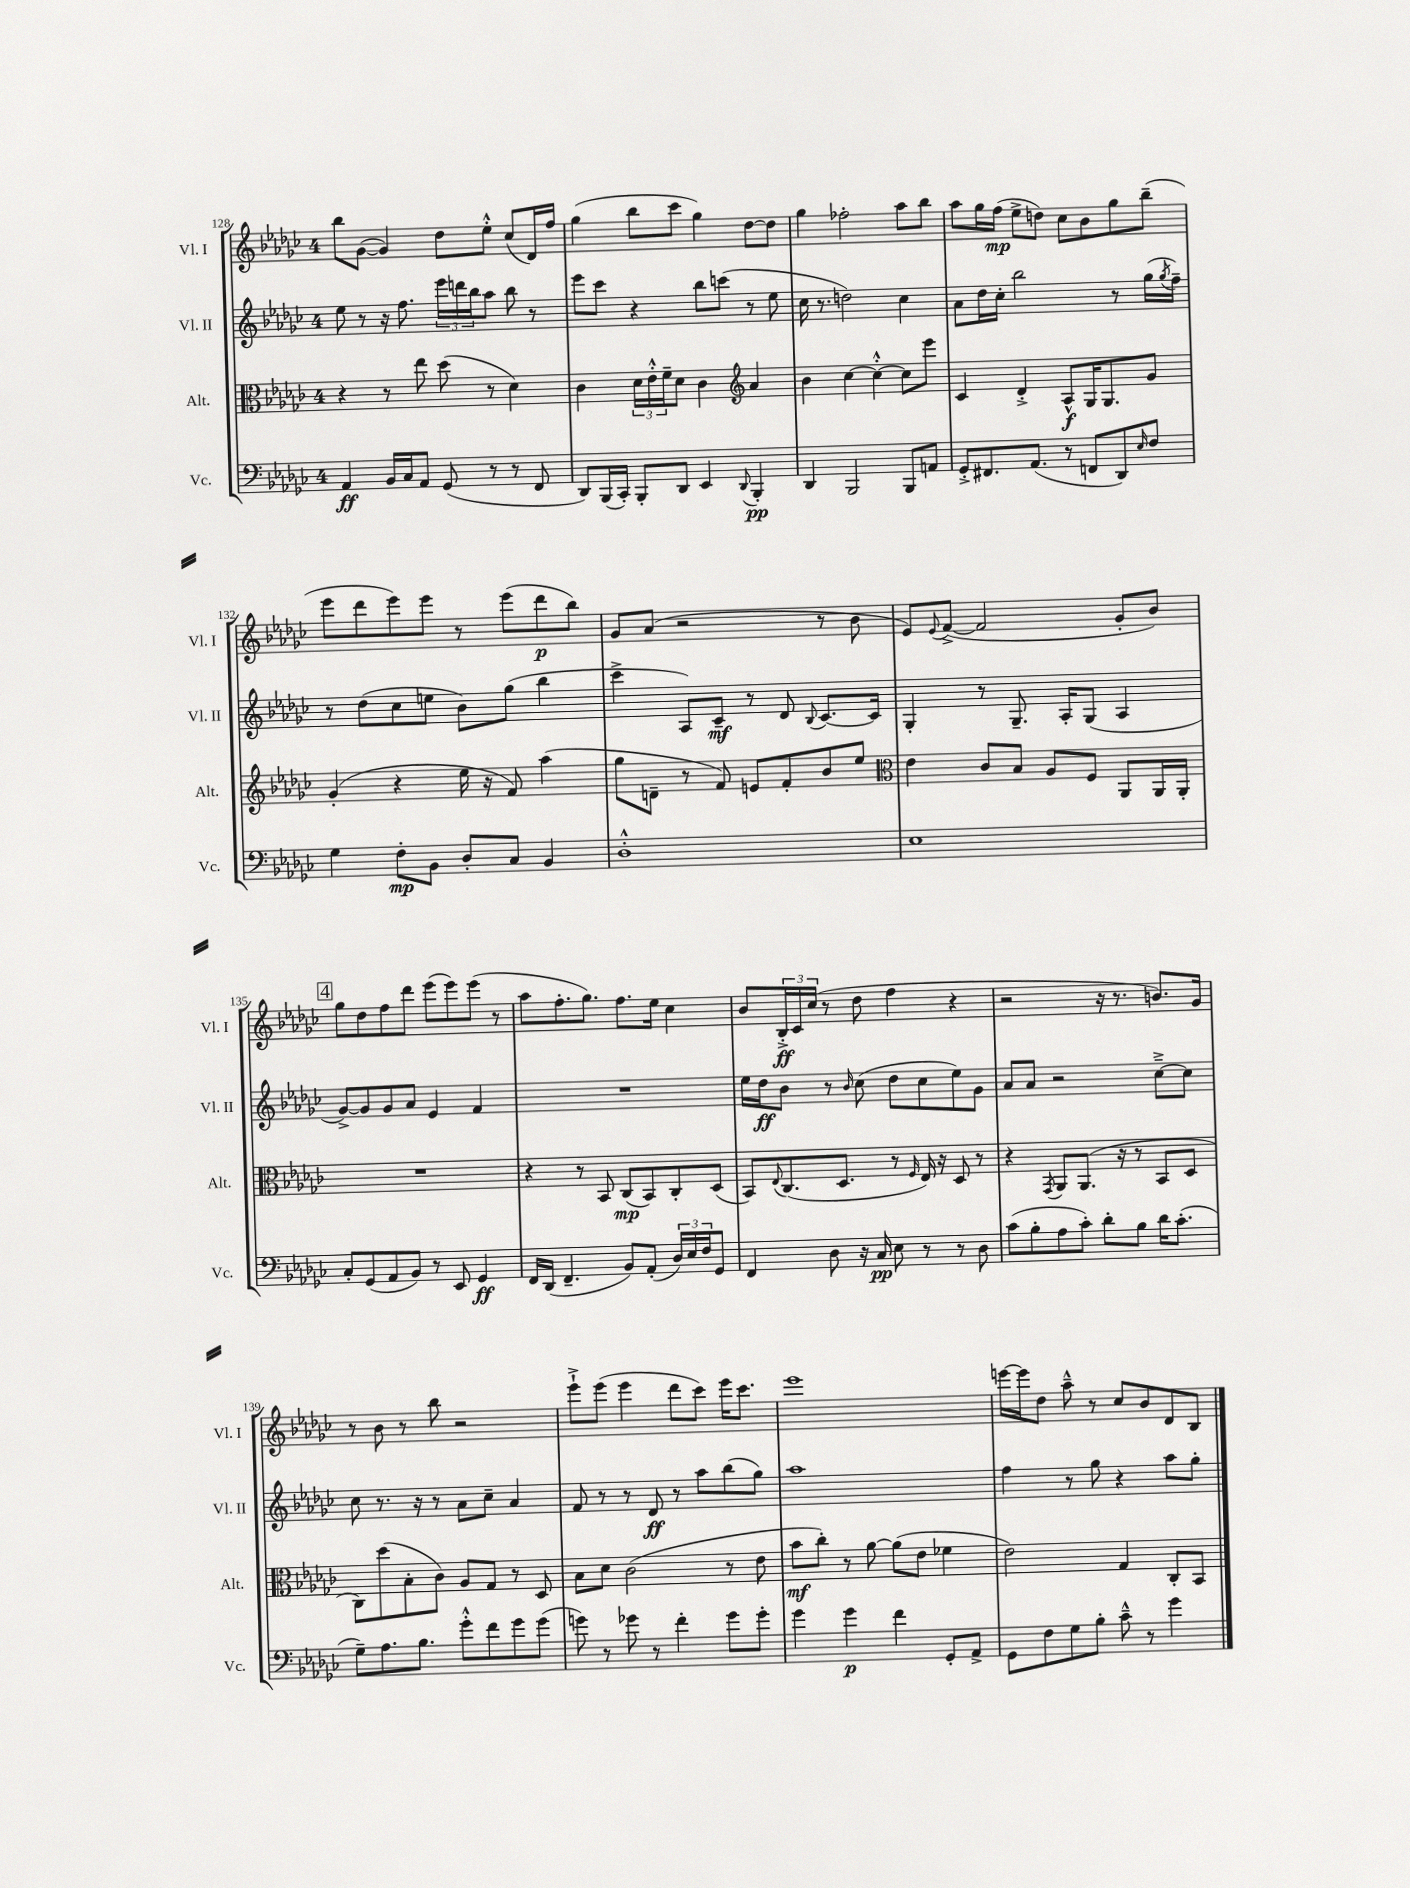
<<
\new StaffGroup <<
\new Staff = "s0" \with { instrumentName = "Vl. I" shortInstrumentName = "Vl. I" } {
    \clef treble \key ges \major \once \override Staff.TimeSignature.style = #'single-digit \time 4/4
    bes''8 ges'8~( ges'4) des''8 ees''8-.-^ ces''8( des'16) f''16 |
    ges''4( bes''8 ces'''8 ges''4) des''8~ des''8 |
    ges''4 fes''2-. aes''8 bes''8 |
    aes''8 ges''16 f''16\mp( ees''8-> d''8) ces''8 bes'8 ges''8 bes''8--( |
    ees'''8 des'''8 ees'''8) ees'''8 r8 ees'''8( des'''8\p bes''8) |
    ges'8 aes'8( r2 r8 bes'8 |
    ees'8) \appoggiatura { ees'8 } f'8~->( f'2 ges'8-. bes'8) |
    \mark \markup { \box "4" } ges''8 des''8 f''8 des'''8 ees'''8( ees'''8) ees'''8( r8 |
    aes''8 f''8.-. ges''8.) f''8. ees''16 ces''4 |
    bes'8 \tuplet 3/2 { bes16-.->\ff ces'16 ces''16( } r8 des''8 f''4 r4 |
    r2 r16 r8. b'8.) ges'16 |
    r8 bes'8 r8 bes''8 r2 |
    ees'''8-!-> ees'''8( ees'''4 des'''8 ces'''8) ees'''16 ces'''8. |
    ees'''1 |
    e'''16~ e'''16 des''8 aes''8---^ r8 ces''8 bes'8 des'8 bes8 \bar "|." |
}
\new Staff = "s1" \with { instrumentName = "Vl. II" shortInstrumentName = "Vl. II" } {
    \clef treble \key ges \major \once \override Staff.TimeSignature.style = #'single-digit \time 4/4
    ees''8 r8 r16 f''8. \tuplet 3/2 { ees'''16 d'''16 bes''16 } aes''8 bes''8 r8 |
    ees'''8 ces'''8 r4 bes''8 c'''8( r8 ees''8 |
    ces''16 r8. d''2) ces''4 |
    aes'8 des''16 ces''16-. bes''2 r8 ges''16( \acciaccatura { ges''8 } f''16--) |
    r8 des''8( ces''8 e''8 bes'8) ges''8( bes''4 |
    ces'''4-> aes8) ces'8--\mf r8 des'8 \appoggiatura { bes8 } ces'8.~ ces'16 |
    ges4-. r8 ges8.-- aes16-. ges8( aes4 |
    \mark \markup { \box "4" } ges'8~->) ges'8 ges'8 aes'8 ees'4 f'4 |
    R1 |
    ees''16 des''16\ff bes'8 r8 \grace { bes'16 } ces''8( des''8 ces''8 ees''8) ges'8 |
    aes'8 aes'8 r2 ces''8~---> ces''8 |
    ces''8 r8. r16 r8 aes'8 ces''8-- aes'4 |
    f'8 r8 r8 des'8\ff r8 aes''8 bes''8( ges''8) |
    aes''1 |
    f''4 r8 ges''8 r4 aes''8 ges''8-. \bar "|." |
}
\new Staff = "s2" \with { instrumentName = "Alt." shortInstrumentName = "Alt." } {
    \clef alto \key ges \major \once \override Staff.TimeSignature.style = #'single-digit \time 4/4
    r4 r8 ees''8 des''8( r8 des'4) |
    ces'4 \tuplet 3/2 { des'16 ees'16-.-^ f'16-- } des'8 ces'4 \clef treble aes'4 |
    bes'4 ces''4~ ces''4~-.-^ ces''8 ees'''8 |
    ces'4 des'4-.-> aes8-^\f ges16 ges8. ges'8 |
    ges'4-.( r4 ees''16 r16 f'8) aes''4( |
    ges''8 d'8-- r8 f'8) e'8 f'8-. bes'8 ees''8 |
    \clef alto ees'4 ces'8 bes8 aes8 f8 aes,8 aes,16 aes,16-. |
    \mark \markup { \box "4" } R1 |
    r4 r8 bes,8 ces8\mp( bes,8) ces8-. des8( |
    bes,8) \appoggiatura { ees8 } ces8.( des8. r8 \grace { f16 } ees16) r16 des8 r8 |
    r4 \acciaccatura { ges,8 } aes,8 aes,8.( r16 r8 bes,8 des8 |
    ces8) des''8( bes8-. ces'8) aes8 ges8 r8 des8 |
    bes8 des'8 ces'2( r8 ees'8 |
    bes'8\mf ces''8-.) r8 aes'8~ aes'8( ees'8 fes'4 |
    ees'2) ges4 ces8-. bes,8 \bar "|." |
}
\new Staff = "s3" \with { instrumentName = "Vc." shortInstrumentName = "Vc." } {
    \clef bass \key ges \major \once \override Staff.TimeSignature.style = #'single-digit \time 4/4
    aes,4\ff bes,16 ces16 aes,8 ges,8( r8 r8 f,8 |
    des,8) bes,,16( ces,16-.) bes,,8-. des,8 ees,4 \appoggiatura { des,8 } bes,,4-.\pp |
    des,4 bes,,2 bes,,8 a,8 |
    ges,8-.-> fis,8. aes,8.( r8 f,8 des,8) \grace { ees16 } f8 |
    ges4 f8-.\mp bes,8 des8-. ces8 bes,4 |
    des1-.-^ |
    ees1 |
    \mark \markup { \box "4" } ces8-. ges,8( aes,8 bes,8) r8 ees,8 ges,4\ff |
    f,16 des,16( f,4.-- bes,8) aes,8-.( \tuplet 3/2 { des16) ees16 f16 } ges,8 |
    f,4 des8 r16 ces16\pp ees8 r8 r8 des8 |
    ces'8( bes8-. aes8 ces'8-.) des'8-. bes8 des'16 ces'8.-.( |
    ges8--) aes8. bes8. ges'8-.-^ f'8 ges'8 ges'8( |
    g'8) r8 ges'8 r8 f'4-. ges'8 ges'8-. |
    ges'4 ges'4\p f'4 ges,8-. aes,8-> |
    ges,8 f8 ges8 bes8-. ces'8---^ r8 ges'4 \bar "|." |
}
>>
>>
\layout { \context { \Score currentBarNumber = #128 } }
